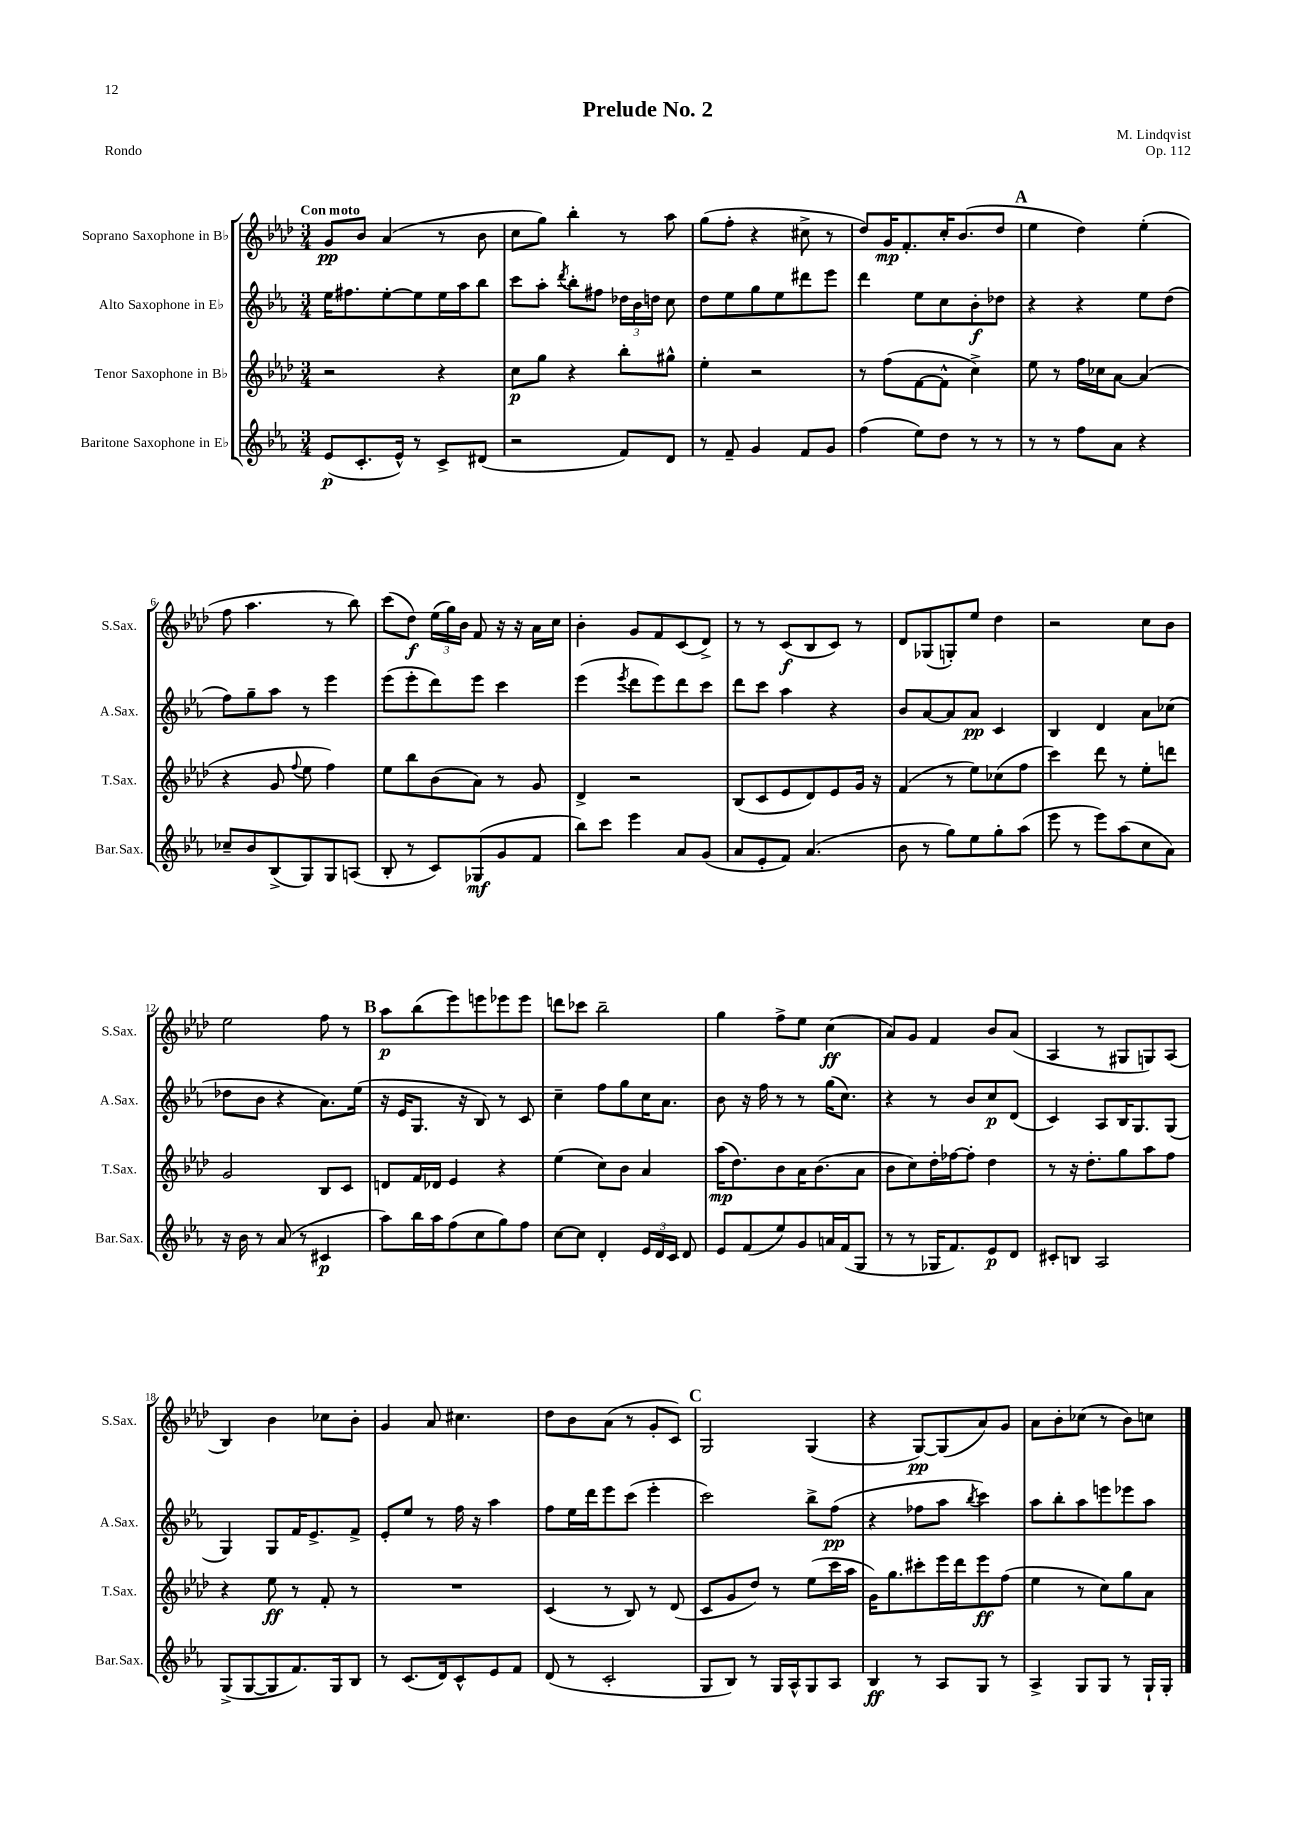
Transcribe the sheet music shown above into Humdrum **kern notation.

**kern	**kern	**kern	**kern
*staff4	*staff3	*staff2	*staff1
*clefG2	*clefG2	*clefG2	*clefG2
*k[b-e-a-]	*k[b-e-a-d-]	*k[b-e-a-]	*k[b-e-a-d-]
*M3/4	*M3/4	*M3/4	*M3/4
(8e-/L	2r	16ee-\LK	8g/L
.	.	8.ff#\	.
8.c'/	.	.	8b-/J
.	.	[8ee-'\	(4a-/
16e-^^/Jk)	.	.	.
8r	.	8ee-\]	.
8c^/L	4r	16ee-\L	8r
.	.	16aa-\J	.
(8d#/J	.	8bb-\J	8b-\
=	=	=	=
2r	8cc\L	8ccc\L	8cc\L
.	8gg\J	8aa-'\J	8gg\J)
.	.	8qddd/	.
.	4r	8bb-'\L	4bb-'\
.	.	8ff#\J	.
8f/L)	8bb-'\L	24dd-\LL	8r
.	.	24b-\	.
.	.	24dd\JJ	.
8d/J	8gg#^^\J	8cc\	8aa-\
=	=	=	=
8r	4ee-'\	8dd\L	(8gg\L
8f~/	.	8ee-\	8ff'\J
4g/	2r	8gg\	4r
.	.	8ee-\	.
8f/L	.	8ddd#\	8cc#^\
8g/J	.	8eee-\J	8r
=	=	=	=
(4ff\	8r	4ddd\	8dd-/L)
.	(8ff\L	.	16g/K
.	.	.	8.f'/
8ee-\L)	[8f\	8ee-\L	.
8dd\J	8f^^\]J	8cc\	16cc'/K
.	.	.	(8.b-/
8r	4cc^\)	8b-'\	.
8r	.	8dd-\J	8dd-/J
=	=	=	=
8r	8ee-\	4r	4ee-\
8r	8r	.	.
8ff\L	16ff\LL	4r	4dd-\)
.	16cc-\J	.	.
8a-\J	[8a-\J	.	.
4r	(4a-/]	8ee-\L	(4ee-'\
.	.	(8dd\J	.
=	=	=	=
8cc-~/L	4r	8ff\L)	8ff\
8b-/	.	8gg~\	4.aa-\
(8B-^/	8g/	8aa-\J	.
.	8qqff/	.	.
8G/)	8ee-\	8r	.
8G/	4ff\)	4eee-\	8r
(8A/J	.	.	8bb-\)
=	=	=	=
8B-'/	8ee-\L	(8eee-\L	(8ccc\L
8r	8bb-\	8eee-'\	8dd-\J)
8c/L)	(8b-\	8ddd\)	(24ee-\LL
.	.	.	24gg\)
.	.	.	24b-\JJ
(8G-/	8a-\J)	8eee-\J	8f/
8g/	8r	4ccc\	16r
.	.	.	16r
8f/J	8g/	.	16a-\LL
.	.	.	16cc\JJ
=	=	=	=
8bb-\L)	4d-^/	(4eee-\	4b-'\
8ccc\J	.	.	.
.	.	8qeee-/	.
4eee-\	2r	8ddd\L	8g/L
.	.	8eee-\)	8f/
8a-/L	.	8ddd\	(8c/
(8g/J	.	8ccc\J	8d-^/J)
=	=	=	=
8a-/L	(8B-/L	8ddd\L	8r
8e-'/	8c/	8ccc\J	8r
8f/J)	8e-/	4aa-\	(8c/L
(4.a-/	8d-/)	.	8B-/
.	8e-/	4r	8c/J)
.	16g/Jk	.	8r
.	16r	.	.
=	=	=	=
8b-\	(4f/	8b-/L	8d-/L
8r	.	[8a-/	(8G-/
8gg\L)	8r	8a-/]	8G'/)
8ee-\	8ee-\L)	8a-/J	8ee-/J
8gg'\	(8cc-\	4c/	4dd-\
(8aa-\J	8ff\J	.	.
=	=	=	=
8eee-\	4ccc\)	4B-/	2r
8r	.	.	.
8eee-\L)	8ddd-\	4d/	.
(8aa-\	8r	.	.
8cc\	8ee-'\L	8a-\L	8cc\L
8a-\J)	8ddd\J	(8cc-\J	8b-\J
=	=	=	=
16r	2g/	8dd-\L	2ee-\
16b-\	.	.	.
8r	.	8b-\J	.
(8a-/	.	4r	.
8r	.	.	.
4c#/	8B-/L	8.a-\L)	8ff\
.	8c/J	.	8r
.	.	(16ee-\Jk	.
=	=	=	=
8aa-\L)	8d/L	16r	8aa-\L
.	.	16e-/LK	.
16bb-\L	16f/L	8.G/J	(8bb-\
16aa-\J	16d-/JJ	.	.
(8ff\	4e-/	.	8eee-\)
.	.	16r	.
8cc\	.	8B-/)	8eee\
8gg\)	4r	8r	8eee-\
8ff\J	.	8c/	8eee-\J
=	=	=	=
[8cc\L	(4ee-\	4cc~\	8ddd\L
8cc\]J	.	.	8ccc-\J
4d'/	8cc\L)	8ff\L	2bb-~\
.	8b-\J	8gg\	.
24e-/LL	4a-/	16cc\K	.
24d/	.	.	.
.	.	8.a-\J	.
24c/JJ	.	.	.
8d/	.	.	.
=	=	=	=
8e-/L	(16aa-\LK	8b-\	4gg\
.	8.dd-\)	.	.
(8f/	.	16r	.
.	.	16ff\	.
8ee-/)	8b-\	8r	8ff^\L
8g/	16a-\K	8r	8ee-\J
.	(8.b-\	.	.
16a/L	.	(16gg\LK	(4cc\
(16f/J	.	8.cc\J)	.
8G/J	8a-\J	.	.
=	=	=	=
8r	8b-\L	4r	8a-/L)
8r	8cc\)	.	8g/J
16G-/LK	16dd-'\L	8r	4f/
8.f/)	[16ff-\J	.	.
.	8ff-'\]J	8b-/L	.
8e-/	4dd-\	8cc/	8b-/L
8d/J	.	(8d/J	(8a-/J
=	=	=	=
8c#'/L	8r	4c/)	4A-/
8B/J	16r	.	.
.	8.dd-'\L	.	.
2A-/	.	8A-/L	8r
.	8gg\	16B-/K	8G#/L
.	.	8.G/	.
.	8aa-\	.	8G/)
.	8ff\J	(8G/J	(8A-/J
=	=	=	=
(8G^/L	4r	4G/)	4B-/)
[8G/	.	.	.
8G/]	8ee-\	8G/L	4b-\
8.f/)	8r	16f/K	.
.	.	8.e-^/	.
.	8f'/	.	8cc-\L
16G/k	.	.	.
8B-/J	8r	8f^/J	8b-'\J
=	=	=	=
8r	2.r	8e-'/L	4g/
(8.c/L	.	8ee-/J	.
.	.	8r	8a-/
16d/k)	.	.	.
8c^^/	.	16ff\	4.cc#\
.	.	16r	.
8e-/	.	4aa-\	.
8f/J	.	.	.
=	=	=	=
(8d/	(4c/	8ff\L	8dd-\L
8r	.	16ee-\L	8b-\
.	.	16ddd\J	.
2c'/	8r	8eee-\	(8a-\J
.	8B-/)	(8ccc\J	8r
.	8r	4eee-'\	8g'/L
.	(8d-/	.	8c/J)
=	=	=	=
8G/L	8c/L	2ccc\)	2G/
8B-/J)	8g/	.	.
8r	8dd-/J)	.	.
16G/LL	8r	.	.
16A-^^/J	.	.	.
8G/	(8ee-\L	8bb-^\L	(4G/
8A-/J	16ccc\L	(8ff\J	.
.	16aa-\JJ	.	.
=	=	=	=
4B-/	16g\LK)	4r	4r
.	8.gg\	.	.
8r	8ccc#'\	8ff-\L	[8G/L)
8A-/L	16eee-\L	8aa-\J	(8G/]
.	16ddd-\J	.	.
.	.	8qbb-/	.
8G/J	8eee-\	4ccc\)	8a-/)
8r	(8ff\J	.	8g/J
=	=	=	=
4A-^/	4ee-\	8aa-\L	8a-\L
.	.	8bb-'\	8b-'\
8G/L	8r	8aa-\	(8cc-\J
8G/J	8cc\L)	8eee\	8r
8r	8gg\	8eee-\	8b-\L)
16G`/LL	8a-\J	8aa-\J	8cc\J
16G'/JJ	.	.	.
==	==	==	==
*-	*-	*-	*-
